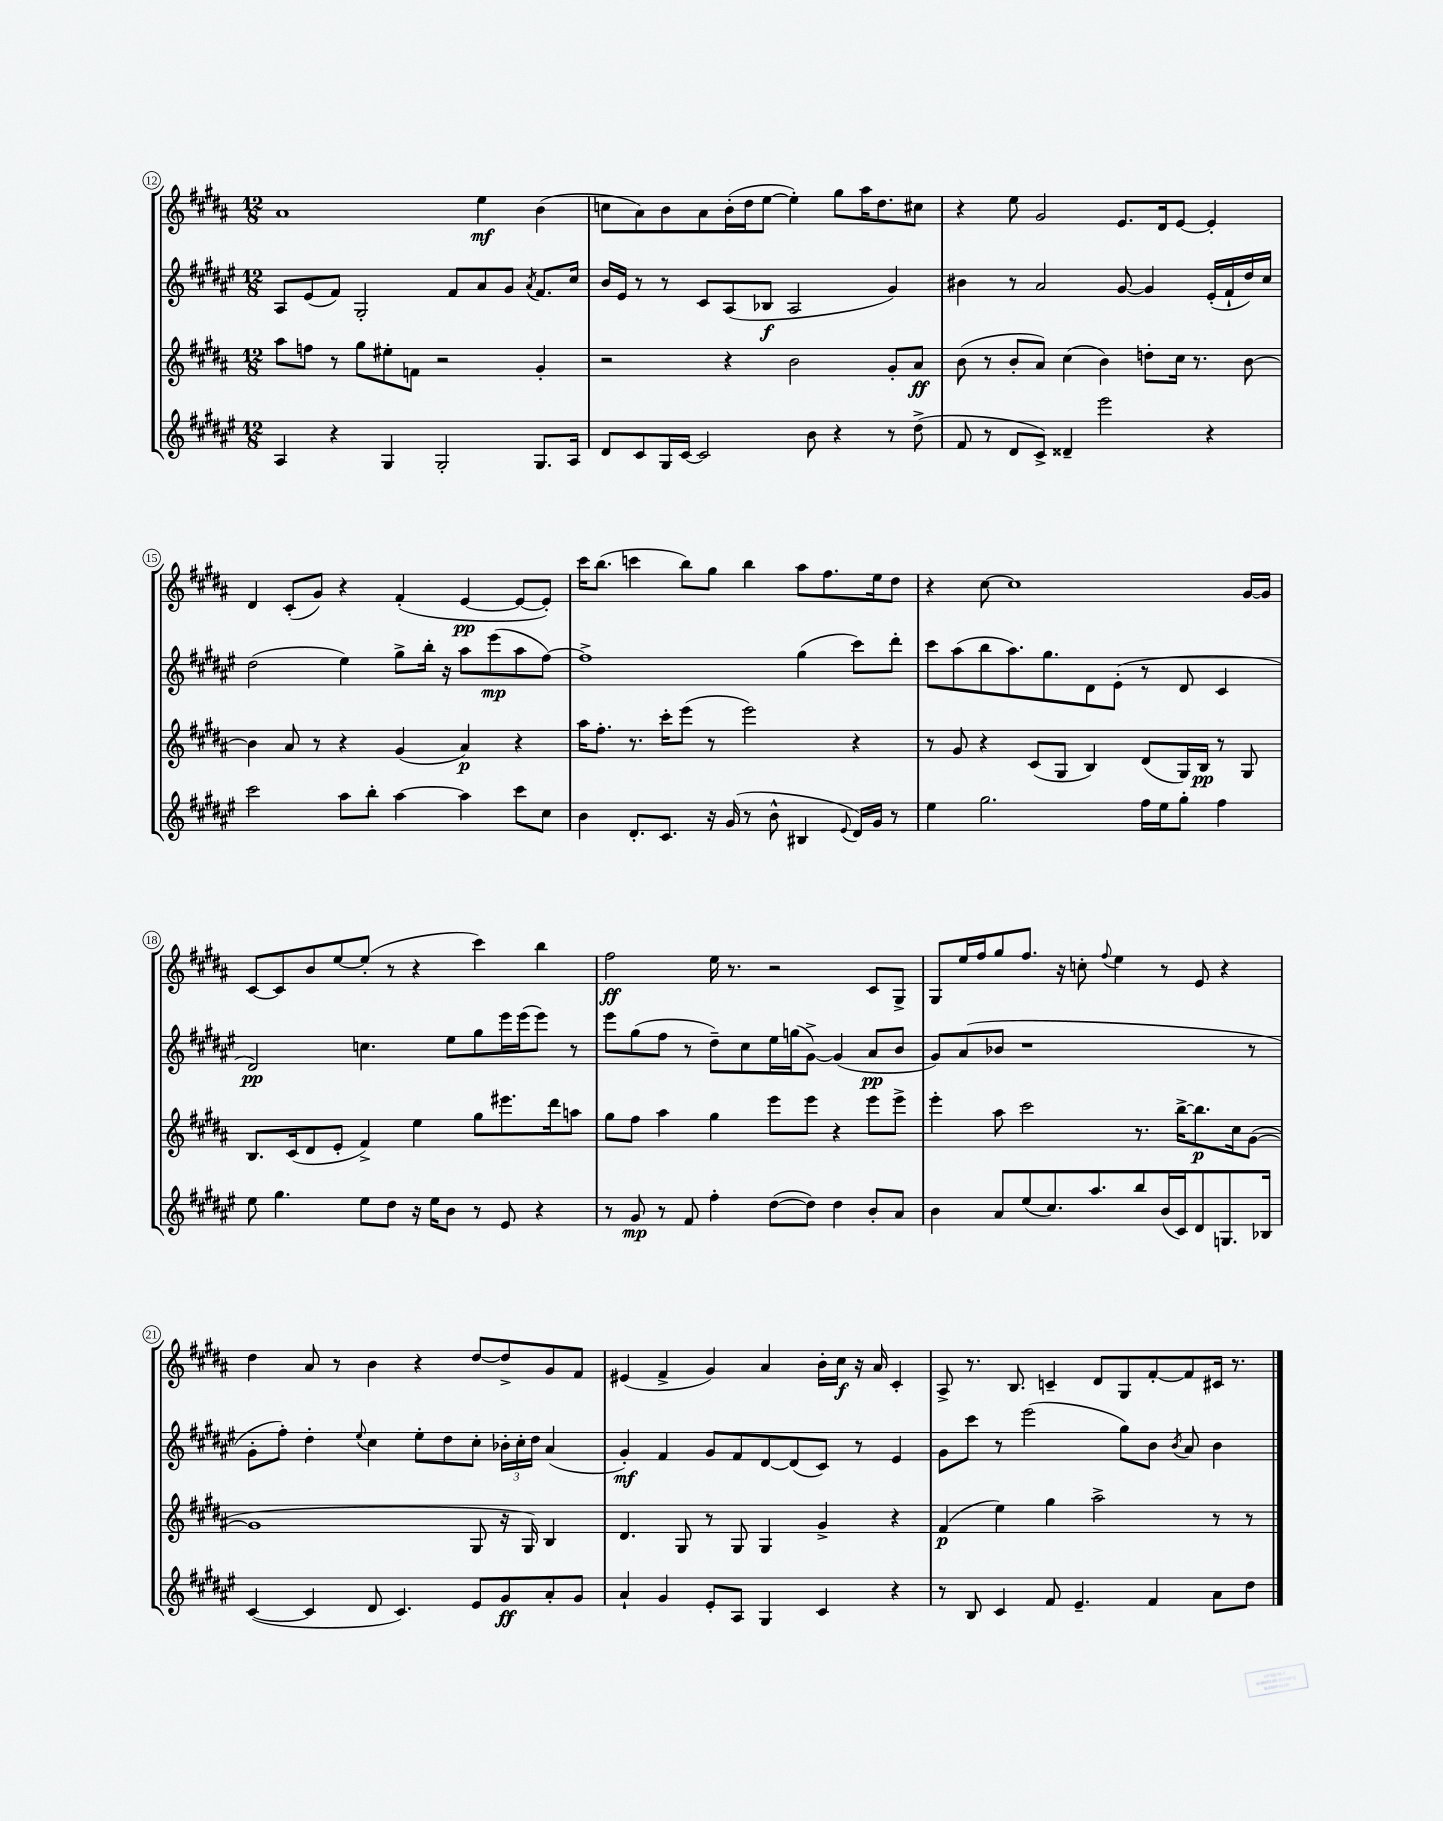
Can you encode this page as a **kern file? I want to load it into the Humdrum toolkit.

**kern	**dynam	**kern	**dynam	**kern	**dynam	**kern	**dynam
*part4	*part4	*part3	*part3	*part2	*part2	*part1	*part1
*staff4	*staff4	*staff3	*staff3	*staff2	*staff2	*staff1	*staff1
*clefG2	*	*clefG2	*	*clefG2	*	*clefG2	*
*k[f#c#g#d#a#e#]	*	*k[f#c#g#d#a#]	*	*k[f#c#g#d#a#e#]	*	*k[f#c#g#d#a#]	*
*M12/8	*	*M12/8	*	*M12/8	*	*M12/8	*
=12	=12	=12	=12	=12	=12	=12	=12
4A#/	.	8aa#\L	.	8A#/L	.	1a#	.
.	.	8ffn\J	.	(8e#/	.	.	.
4r	.	8r	.	8f#/J)	.	.	.
.	.	8gg#\L	.	2G#'/	.	.	.
4G#/	.	8ee#X'\	.	.	.	.	.
.	.	8fn\J	.	.	.	.	.
2G#'/	.	2r	.	.	.	.	.
.	.	.	.	8f#/L	.	.	.
.	.	.	.	8a#/	.	4ee\	mf
.	.	.	.	8g#/J	.	.	.
.	.	.	.	8qa#/	.	.	.
8.G#/L	.	4g#'/	.	8.f#/L	.	(4b\	.
16A#/Jk	.	.	.	16cc#/Jk	.	.	.
=13	=13	=13	=13	=13	=13	=13	=13
8d#/L	.	2r	.	16b/LL	.	8ccn\L	.
.	.	.	.	16e#/JJ	.	.	.
8c#/	.	.	.	8r	.	8a#\)	.
16G#/L	.	.	.	8r	.	8b\	.
[16c#/JJ	.	.	.	.	.	.	.
2c#/]	.	.	.	8c#/L	.	8a#\	.
.	.	4r	.	(8A#/	.	(16b'\L	.
.	.	.	.	.	.	16dd#\J	.
.	.	.	.	8B-X/J	f	[8ee\J	.
.	.	2b\	.	2A#/	.	4ee'\])	.
8b\	.	.	.	.	.	.	.
4r	.	.	.	.	.	8gg#\L	.
.	.	.	.	.	.	16aa#\K	.
.	.	.	.	.	.	8.dd#\	.
8r	.	8g#'/L	.	4g#/)	.	.	.
(8dd#^\	.	8a#/J	ff	.	.	8cc#X\J	.
=14	=14	=14	=14	=14	=14	=14	=14
8f#/	.	(8b\	.	4b#X\	.	4r	.
8r	.	8r	.	.	.	.	.
8d#/L	.	8b'/L	.	8r	.	8ee\	.
8c#^/J)	.	8a#/J)	.	2a#/	.	2g#/	.
4d##X~/	.	(4cc#\	.	.	.	.	.
2eee#\	.	4b\)	.	.	.	.	.
.	.	.	.	[8g#/	.	8.e/L	.
.	.	8ddn'\L	.	4g#/]	.	.	.
.	.	.	.	.	.	16d#/k	.
.	.	16cc#\Jk	.	.	.	[8e/J	.
.	.	8.r	.	.	.	.	.
4r	.	.	.	(16e#'/LL	.	4e'/]	.
.	.	.	.	16f#`/	.	.	.
.	.	[8b\	.	16dd#/)	.	.	.
.	.	.	.	16cc#/JJ	.	.	.
!!LO:LB:g=z
=15	=15	=15	=15	=15	=15	=15	=15
2ccc#\	.	4b\]	.	(2dd#\	.	4d#/	.
.	.	8a#/	.	.	.	(8c#'/L	.
.	.	8r	.	.	.	8g#/J)	.
8aa#\L	.	4r	.	4ee#\)	.	4r	.
8bb'\J	.	.	.	.	.	.	.
[4aa#\	.	(4g#/	.	8gg#^\L	.	(4f#'/	.
.	.	.	.	16bb'\Jk	.	.	.
.	.	.	.	16r	.	.	.
4aa#\]	.	4a#/)	p	8aa#\L	.	[4e/	pp
.	.	.	.	(8eee#\	mp	.	.
8ccc#\L	.	4r	.	8aa#\	.	8e/L_	.
8cc#\J	.	.	.	[8ff#\J)	.	8e'/J])	.
=16	=16	=16	=16	=16	=16	=16	=16
4b\	.	16aa#\KL	.	1ff#^]	.	16ccc#\KL	.
.	.	8.ff#'\J	.	.	.	(8.bb\J	.
8.d#'/L	.	8.r	.	.	.	4cccn\	.
8.c#/J	.	16ccc#'\KL	.	.	.	.	.
.	.	(8eee\J	.	.	.	8bb\L)	.
16r	.	8r	.	.	.	8gg#\J	.
(16g#/	.	.	.	.	.	.	.
8r	.	2eee\)	.	.	.	4bb\	.
8b^^\	.	.	.	.	.	.	.
4B#X/	.	.	.	(4gg#\	.	8aa#\L	.
.	.	.	.	.	.	8.ff#\	.
8qqe#/	.	.	.	.	.	.	.
16d#/LL)	.	4r	.	8ccc#\L)	.	.	.
16g#/JJ	.	.	.	.	.	16ee\k	.
8r	.	.	.	8ddd#'\J	.	8dd#\J	.
=17	=17	=17	=17	=17	=17	=17	=17
4ee#\	.	8r	.	8ccc#\L	.	4r	.
.	.	8g#/	.	(8aa#\	.	.	.
2.gg#\	.	4r	.	8bb\	.	[8cc#\	.
.	.	.	.	8.aa#\)	.	1cc#]	.
.	.	(8c#/L	.	.	.	.	.
.	.	.	.	8.gg#\	.	.	.
.	.	8G#/J	.	.	.	.	.
.	.	4B/)	.	8d#\	.	.	.
.	.	.	.	(8e#'\J	.	.	.
16ff#\LL	.	(8d#/L	.	8r	.	.	.
16ee#\J	.	.	.	.	.	.	.
8gg#'\J	.	16G#/L)	.	8d#/	.	.	.
.	.	16B/JJ	pp	.	.	.	.
4ff#\	.	8r	.	4c#/	.	.	.
.	.	8G#/	.	.	.	[16g#/LL	.
.	.	.	.	.	.	16g#/JJ]	.
!!LO:LB:g=z
=18	=18	=18	=18	=18	=18	=18	=18
8ee#\	.	8.B/L	.	2d#/)	pp	[8c#/L	.
4.gg#\	.	.	.	.	.	8c#/]	.
.	.	(16c#/k	.	.	.	.	.
.	.	8d#/	.	.	.	8b/	.
.	.	8e'/J	.	.	.	[8ee/	.
8ee#\L	.	4f#^/)	.	4.ccn\	.	(8ee'/J]	.
8dd#\J	.	.	.	.	.	8r	.
16r	.	4ee\	.	.	.	4r	.
16ee#\KL	.	.	.	.	.	.	.
8b\J	.	.	.	8ee#\L	.	.	.
8r	.	8gg#\L	.	8gg#\	.	4ccc#\)	.
8e#/	.	8.eee#X\	.	16eee#\L	.	.	.
.	.	.	.	(16eee#\J	.	.	.
4r	.	.	.	8eee#\J)	.	4bb\	.
.	.	16ddd#\k	.	.	.	.	.
.	.	8aan\J	.	8r	.	.	.
=19	=19	=19	=19	=19	=19	=19	=19
8r	.	8gg#\L	.	8eee#\L	.	2ff#\	ff
8g#/	mp	8ff#\J	.	(8gg#\	.	.	.
8r	.	4aa#\	.	8ff#\J	.	.	.
8f#/	.	.	.	8r	.	.	.
4ff#'\	.	4gg#\	.	8dd#~\L)	.	16ee\	.
.	.	.	.	.	.	8.r	.
.	.	.	.	8cc#\	.	.	.
([8dd#\L	.	8eee\L	.	16ee#\L	.	2r	.
.	.	.	.	(16ggn\J	.	.	.
8dd#\J])	.	8eee\J	.	[8g#^\J)	.	.	.
4dd#\	.	4r	.	(4g#/]	.	.	.
8b'/L	.	8eee\L	.	8a#/L	pp	8c#/L	.
8a#/J	.	8eee^\J	.	8b/J	.	8G#^/J	.
=20	=20	=20	=20	=20	=20	=20	=20
4b\	.	4eee'\	.	8g#/L)	.	8G#/L	.
.	.	.	.	(8a#/	.	16ee/L	.
.	.	.	.	.	.	16ff#/J	.
8a#/L	.	8aa#\	.	8b-X/J	.	8gg#/	.
(8ee#/	.	2ccc#\	.	1r	.	8.ff#/J	.
8.cc#/)	.	.	.	.	.	.	.
.	.	.	.	.	.	16r	.
.	.	.	.	.	.	8ccn'\	.
8.aa#/	.	.	.	.	.	.	.
.	.	.	.	.	.	8qqff#/	.
.	.	.	.	.	.	4ee\	.
8bb/	.	8.r	.	.	.	.	.
(16b/L	.	.	.	.	.	8r	.
16c#/J)	.	[16bb^\KL	.	.	.	.	.
8d#/	.	8.bb\]	p	.	.	8e/	.
8.Gn/	.	.	.	.	.	4r	.
.	.	16cc#\k	.	.	.	.	.
.	.	([8g#\J	.	8r	.	.	.
16B-X/Jk	.	.	.	.	.	.	.
!!LO:LB:g=z
=21	=21	=21	=21	=21	=21	=21	=21
([4c#/	.	1g#]	.	8g#'\L	.	4dd#\	.
.	.	.	.	8ff#'\J)	.	.	.
4c#/]	.	.	.	4dd#'\	.	8a#/	.
.	.	.	.	.	.	8r	.
.	.	.	.	8qqee#/	.	.	.
8d#/	.	.	.	4cc#\	.	4b\	.
4.c#/)	.	.	.	.	.	.	.
.	.	.	.	8ee#'\L	.	4r	.
.	.	.	.	8dd#\	.	.	.
8e#/L	.	8G#/	.	8cc#'\J	.	[8dd#/L	.
8g#/	ff	16r	.	24b-X'\LL	.	8dd#^/]	.
.	.	.	.	24cc#'\	.	.	.
.	.	16G#/)	.	.	.	.	.
.	.	.	.	24dd#\JJ	.	.	.
8a#'/	.	4B/	.	(4a#/	.	8g#/	.
8g#/J	.	.	.	.	.	8f#/J	.
=22	=22	=22	=22	=22	=22	=22	=22
4a#`/	.	4.d#/	.	4g#'/)	mf	(4e#X/	.
4g#/	.	.	.	4f#/	.	4f#^/	.
.	.	8G#/	.	.	.	.	.
8e#'/L	.	8r	.	8g#/L	.	4g#/)	.
8A#/J	.	8G#/	.	8f#/	.	.	.
4G#/	.	4G#/	.	[8d#/	.	4a#/	.
.	.	.	.	(8d#/]	.	.	.
4c#/	.	4g#^/	.	8c#/J)	.	16b'\LL	.
.	.	.	.	.	.	16cc#\JJ	f
.	.	.	.	8r	.	16r	.
.	.	.	.	.	.	16a#/	.
4r	.	4r	.	4e#/	.	4c#'/	.
=23	=23	=23	=23	=23	=23	=23	=23
8r	.	(4f#/	p	8g#\L	.	8A#^/	.
8B/	.	.	.	8ccc#\J	.	8.r	.
4c#/	.	4ee\)	.	8r	.	.	.
.	.	.	.	.	.	8.B/	.
.	.	.	.	(2eee#\	.	.	.
8f#/	.	4gg#\	.	.	.	4cn~/	.
4.e#~/	.	.	.	.	.	.	.
.	.	2aa#^\	.	.	.	8d#/L	.
.	.	.	.	8gg#\L)	.	8G#/	.
4f#/	.	.	.	8b\J	.	[8f#'/	.
.	.	.	.	8qb/	.	.	.
.	.	.	.	8a#/	.	8f#/]	.
8a#\L	.	8r	.	4b\	.	16c#X/Jk	.
.	.	.	.	.	.	8.r	.
8dd#\J	.	8r	.	.	.	.	.
==	==	==	==	==	==	==	==
*-	*-	*-	*-	*-	*-	*-	*-
